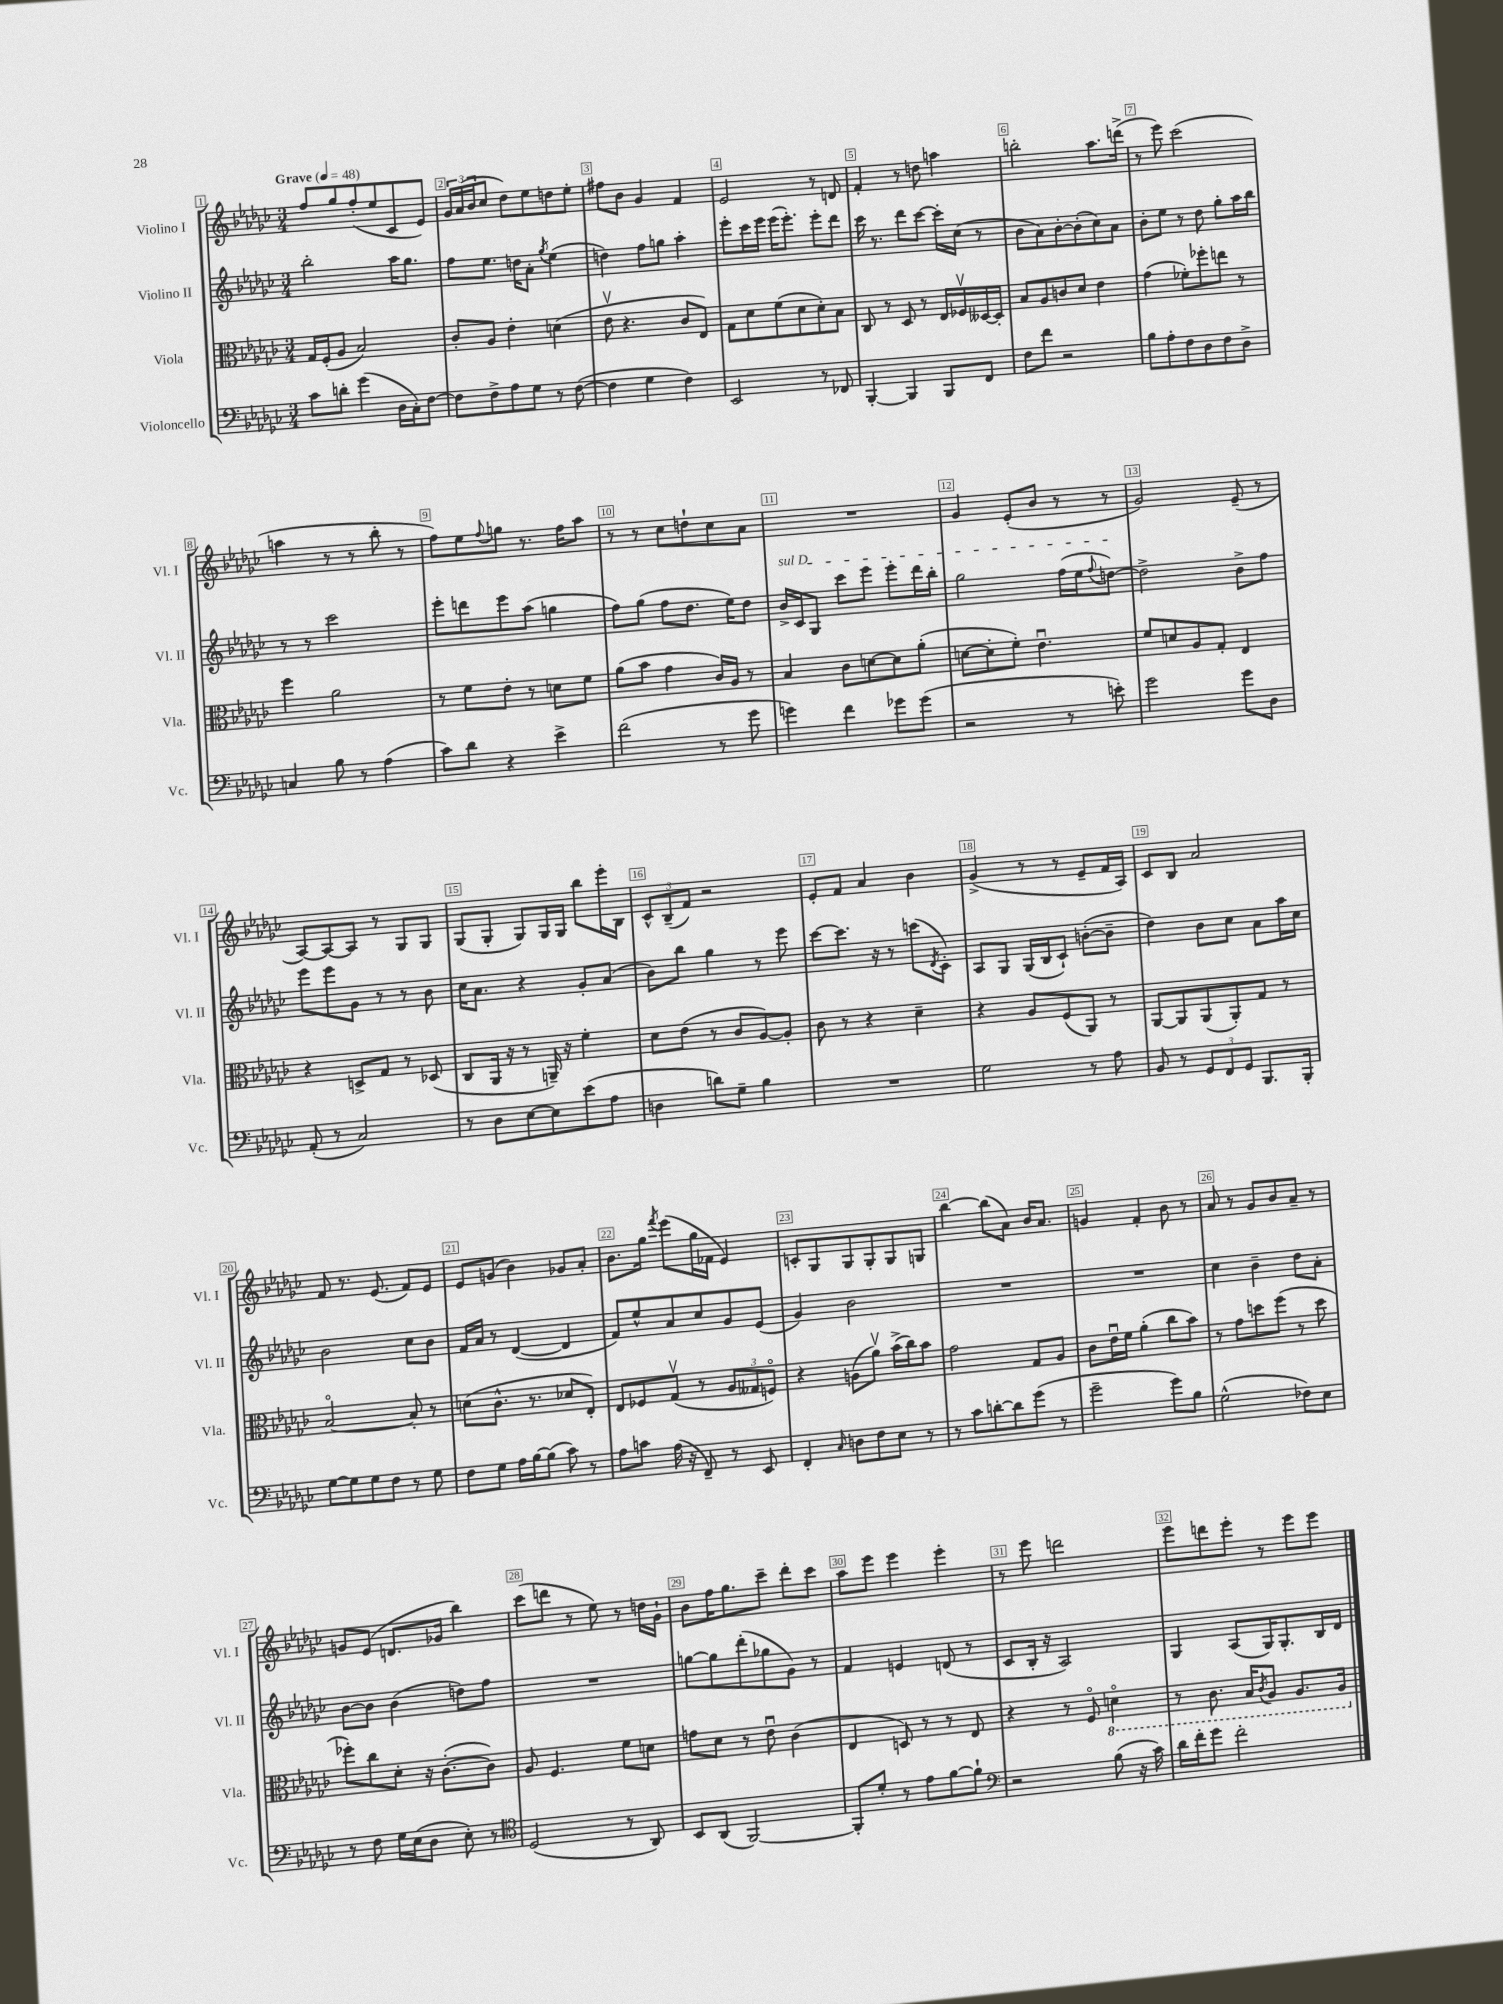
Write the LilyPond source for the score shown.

<<
\new StaffGroup <<
\new Staff = "s0" \with { instrumentName = "Violino I" shortInstrumentName = "Vl. I" } {
    \clef treble \key ges \major \numericTimeSignature \time 3/4 \tempo "Grave" 4 = 48
    f''8 ges''8 f''8-.( ees''8 ces'8 ees'8) |
    \tuplet 3/2 { ges'16 aes'16( bes'16 } ces''8 des''8) ees''8 d''8 ees''8-. |
    fis''8 bes'8 ges'4 f'4 |
    ees'2 r8 d'8 |
    f'4-. r8 d''8 a''4 |
    b''2-. aes''8. d'''16->( |
    r8 ees'''8) ces'''2( |
    a''4 r8 r8 bes''8-. r8 |
    f''8) ees''8 \appoggiatura { f''8 } g''8 r8. f''16 aes''8 |
    r8 r8 ces''8 d''8-! ces''8 aes'8 |
    R2. |
    ges'4 ees'8-.( bes'8 r8 r8 |
    ges'2) ees'8--( r8 |
    aes8~) aes8~ aes8 r8 ges8 ges8 |
    ges8( ges8-. ges8) ges16 ges16 bes''8 ees'''16-. bes16 |
    \tuplet 3/2 { ces'8-^ bes8--( f'8) } r2 |
    ees'8-. f'8 aes'4 bes'4 |
    ges'4->( r8 r8 ees'8-- f'16 aes16) |
    ces'8 bes8 aes'2 |
    f'8 r8. ees'8.( f'8) ees'8 |
    ees'8 g'8( bes'4) ges'8 aes'8-. |
    bes'8. ges''16 \acciaccatura { f'''8 } ees'''8( ges''16 fes'16 ees'4) |
    c'8-. ges8 ges8 ges8-. ges8 g8 |
    bes''4~ bes''8( aes'8) bes'16 aes'8. |
    g'4 f'4-. bes'8 r8 |
    aes'8 r8 ges'8 bes'8 aes'8-- r8 |
    g'8 ees'8( d'8. ges'16 bes''4) |
    ces'''8( d'''8 r8 ees''8) r8 d''16 ges'16-! |
    bes'8 f''16 ges''8. ces'''8-- des'''8-. ces'''8 |
    aes''8 ees'''8 ees'''4 ees'''4-. |
    r8 ees'''8 d'''2 |
    ees'''8 d'''8 ees'''8-. r8 ees'''8 ees'''8 \bar "|." |
}
\new Staff = "s1" \with { instrumentName = "Violino II" shortInstrumentName = "Vl. II" } {
    \clef treble \key ges \major \numericTimeSignature \time 3/4
    bes''2-. aes''16 ges''8. |
    f''8 ees''8. d''16 aes'8-. \acciaccatura { ges''8 } ees''4( |
    d''4) f''8 g''8 aes''4-. |
    ees'''8-. ces'''16 ees'''16 ees'''16( ees'''8.-.) ees'''8-. des'''8 |
    ces'''16 r8. des'''8 ces'''8~ ces'''16-. ces''16( r8 |
    bes'8 aes'8) bes'8~-. bes'8-.( ces''8) aes'8 |
    bes'8-. ees''8 r8 des''8 ges''8-. aes''16 bes''16 |
    r8 r8 ces'''2 |
    ees'''8-. d'''8 ees'''8 aes''8( g''4 |
    f''8) ges''8( f''8 des''8. ees''16) des''8 |
    \once \override TextSpanner.bound-details.left.text = \markup { \italic "sul D" } bes'16->\startTextSpan ces'16 ges8 ces'''8 ees'''8 ees'''8-. des'''16 bes''16-. |
    ges''2 f''16( ees''16 \appoggiatura { f''8 } d''8~\stopTextSpan) |
    d''2-> bes'8-> f''8 |
    ees'''8 ees'''8 ges'8 r8 r8 bes'8 |
    ces''16 aes'8. r4 ges'8-. aes'8( |
    bes'8) bes''8 ges''4 r8 ees'''8 |
    ces'''8~ ces'''8. r16 r8 c'''8( \acciaccatura { des'8 } ces'8-.) |
    aes8 ges8 ges16( bes16 ces'8-!) b'8~-.( b'8-- |
    des''4) bes'8 ces''8 aes'8 aes''16 ces''16 |
    bes'2 ces''8 bes'8 |
    f'16 aes'16 r8 des'4~( des'4 |
    f'8) ees''8-^ aes'8 ces''8 ges'8 ees'8( |
    ges'4) bes'2 |
    R2. |
    R2. |
    ces''4 bes'4-- des''8 aes'8-. |
    bes'8~ bes'8 bes'4( d''8) f''8 |
    R2. |
    g''8~ g''8 des'''8-.( ges''8 ges'8) r8 |
    f'4 e'4 d'8( r8 |
    ces'8 bes16-. r16 aes2) |
    ges4 aes8( ges16) ges8.-. bes16 des'16 \bar "|." |
}
\new Staff = "s2" \with { instrumentName = "Viola" shortInstrumentName = "Vla." } {
    \clef alto \key ges \major \numericTimeSignature \time 3/4
    ges16 f16-.( aes8 bes2) |
    ces'8-. aes8 ees'4-. d'4( |
    ees'8\upbow r4. ces'8 ees8) |
    ges8 des'8 f'8( des'8 des'8-.) bes8 |
    ces8 r8 des8 r8 ees16 fes16\upbow deses16~ deses16-. |
    bes8 aes8 c'8 des'8 ees'4 |
    ges'4( fes'8-.) fes''8-. e''8 r8 |
    f''4 aes'2 |
    r8 f'8 ees'8-. r8 d'8 f'8 |
    aes'8( bes'8 ges'4 ces'16) aes16 r8 |
    bes4 ces'8 d'8~ d'8 aes'8-.( |
    d'8~ d'8-. f'8-.) ees'4.\downbow |
    f'8 d'8 aes8 ges8-. ees4 |
    r4 d8-> ges8 r8 des8( |
    ces8 aes,16 r16 r8 a,16--) r16 f'4-. |
    des'8 ees'8( r8 ces'8 aes8~) aes8-. |
    ces'8 r8 r4 des'4-- |
    r4 aes8 f8( aes,8) r8 |
    aes,8~ aes,8 aes,8( aes,8-.) ges8 r8 |
    bes2~\flageolet bes8-. r8 |
    d'8( ces'8.-^ r8. des'8 ees8-.) |
    ees8 fes8 ges8\upbow( r8 \tuplet 3/2 { aes8 geses8 f8\flageolet) } |
    r4 a8( aes'8\upbow) bes'16->( ces''16) bes'8 |
    ges'2 ges8 aes8 |
    ces'8 ees'16\downbow f'16 aes'4-.( ces''8 bes'8) |
    r8 ges'8 d''8 f''8( r8 d''8 |
    fes''8-.) ces''8 des'8-. r16 ces'8.~-.( ces'8) |
    aes8 f4. f'8 d'8 |
    g'8 des'8 r8 ees'8\downbow ces'4( |
    ees4 d8) r8 r8 ees8 |
    r4 r8 f8\flageolet \ottava #-1 d4\flageolet |
    r8 ces8. bes,16 \acciaccatura { ces8 } aes,8 aes,8. aes,16 \ottava #0 \bar "|." |
}
\new Staff = "s3" \with { instrumentName = "Violoncello" shortInstrumentName = "Vc." } {
    \clef bass \key ges \major \numericTimeSignature \time 3/4
    ces'8 d'8-. ges'4( des16 ces16-.) f8~ |
    f8 f8-> aes8 ges8 r8 f8~( |
    f4 ges4 f4) |
    ees,2 r8 fes,8 |
    bes,,4~-. bes,,4 bes,,8 f,8 |
    f8 f'8 r2 |
    bes8 aes8-. f8 des8 f8 des8-> |
    c4 bes8 r8 aes4( |
    ces'8) des'8 r4 ees'4-> |
    f'2( r8 ges'8 |
    g'4) f'4 ges'8 ges'8( |
    r2 r8 e'8-.) |
    ges'2 ges'8 des8 |
    aes,8-.( r8 ces2) |
    r8 des8 ees8~ ees8 ees'8( aes8 |
    d4 d'8) ges8-- bes4 |
    R2. |
    ges2 r8 aes8 |
    bes,8 r8 \tuplet 3/2 { ges,8 f,8 ges,8 } bes,,8. bes,,16-. |
    ges8~ ges8 ges8 f8 r8 ges8 |
    f8 ges8 aes16 bes16~ bes8( ces'8) r8 |
    aes8 c'8 aes16( r16 f,8--) r8 ees,8 |
    f,4-. \grace { ces16 } d8 f8 ees8 r8 |
    r8 ces'8 d'8~-. d'8 ges'8( r8 |
    ges'2-- ges'8) bes8 |
    ges2-^( fes8) ees8 |
    r8 f8 ges16 ees16( des8 ees8-.) r8 |
    \clef tenor des2( r8 aes,8) |
    bes,8 aes,8( f,2~) |
    f,8-. des'8-. r8 ees'8 f'8~ f'8-! |
    \clef bass r2 bes8( r16 ces'16) |
    des'16 f'16-. ges'8 f'2-. \bar "|." |
}
>>
>>
\layout { \context { \Score \override BarNumber.break-visibility = ##(#f #t #t) barNumberVisibility = #all-bar-numbers-visible \override BarNumber.stencil = #(make-stencil-boxer 0.1 0.3 ly:text-interface::print) } }
